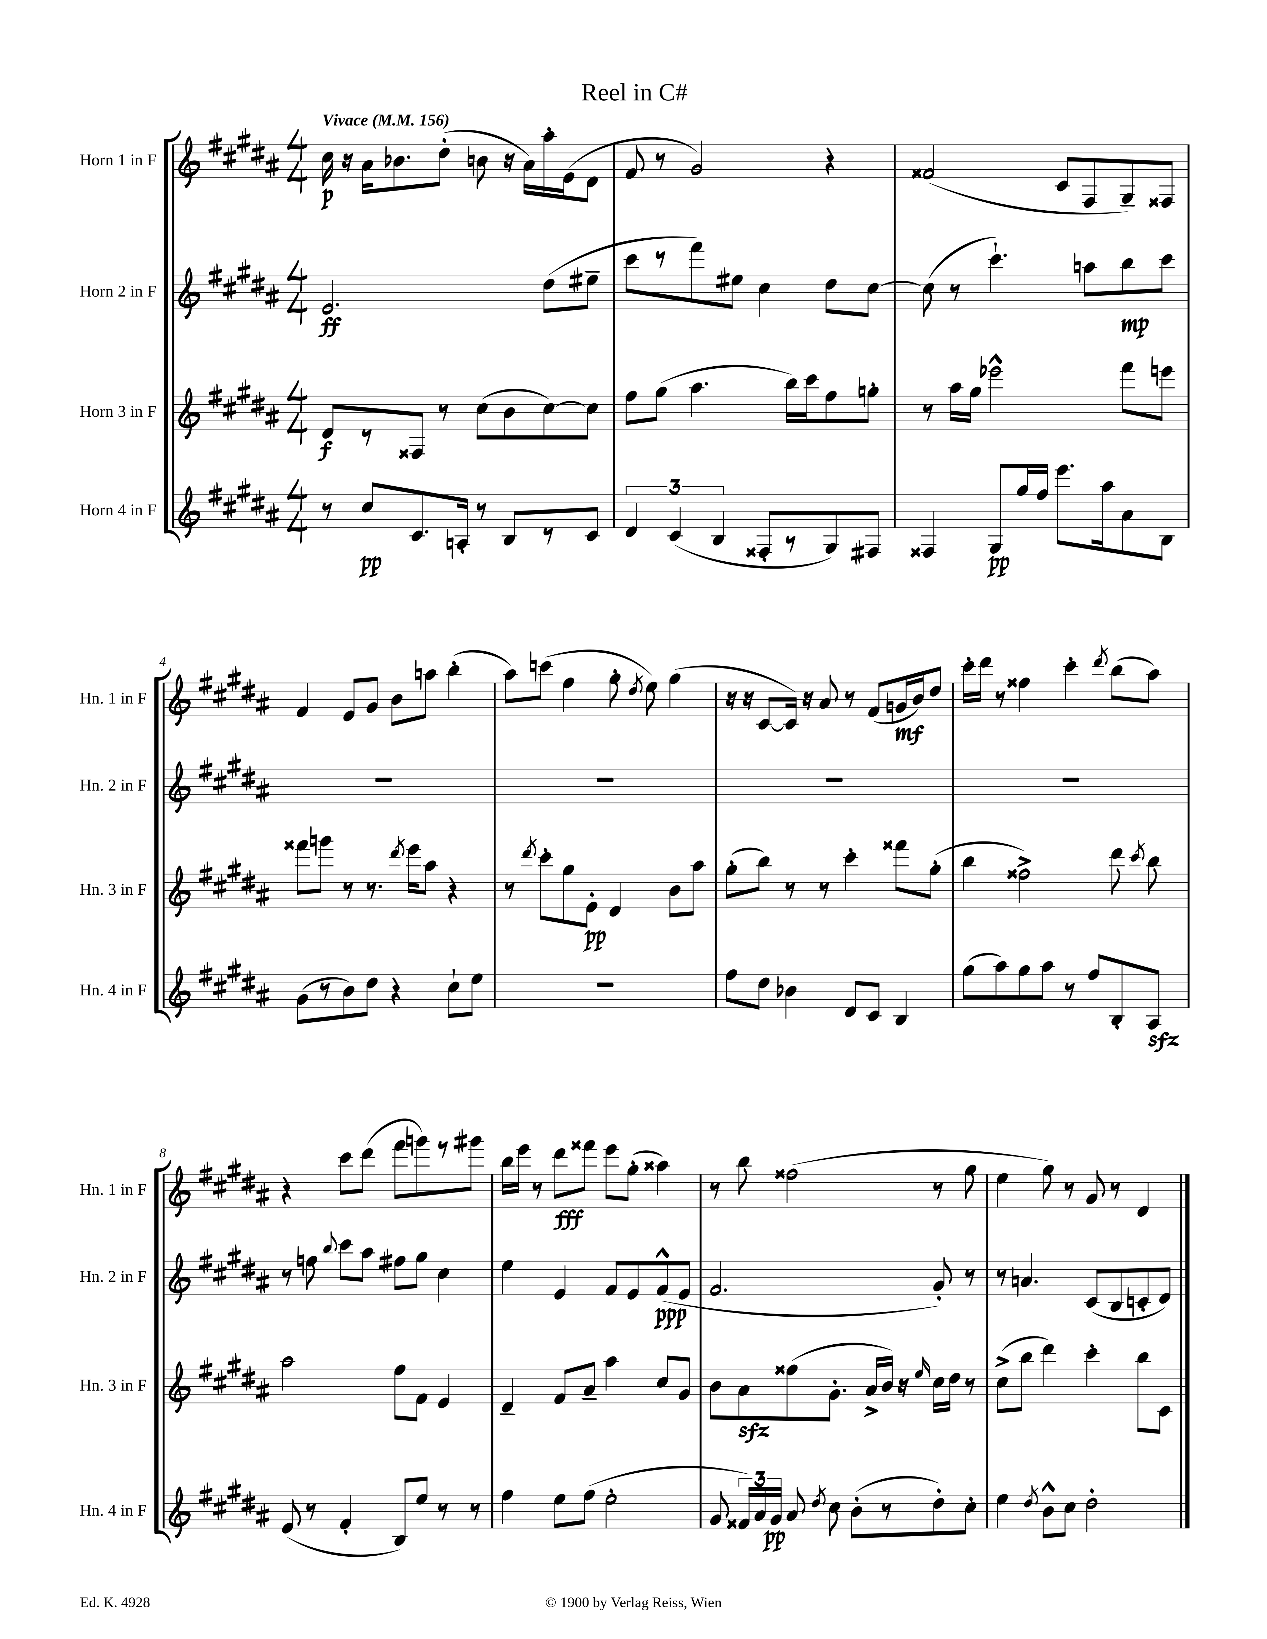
\header { title = "Reel in C#" }
<<
\new StaffGroup <<
\new Staff = "s0" \with { instrumentName = "Horn 1 in F" shortInstrumentName = "Hn. 1 in F" } {
    \clef treble \key b \major \numericTimeSignature \time 4/4 \tempo "Vivace" 4 = 156
    \autoBeamOff cis''16\p r16 ais'16[ bes'8. dis''8]-.( b'8 r16 ais'16[) ais''16-. e'16( dis'8] |
    fis'8 r8 gis'2) r4 |
    fisis'2( cis'8[ fis8 gis8--) fisis8] |
    fis'4 e'8[ gis'8] b'8[ a''8] b''4-.( |
    ais''8[) c'''8]( fis''4 gis''8-. \acciaccatura { dis''8 } e''8) gis''4( |
    r16 r16 cis'8[~ cis'16]) r16 ais'8 r8 fis'8[( g'16\mf b'16) dis''8] |
    cis'''16[-. dis'''16] r8 fisis''4 cis'''4-. \acciaccatura { dis'''8 } b''8[( ais''8]) |
    r4 cis'''8[ dis'''8]( fis'''8[ g'''8) r8 gis'''8] |
    b''16[ e'''16] r8 dis'''8[\fff fisis'''8] e'''8[ gis''8]-.( aisis''4) |
    r8 b''8 fisis''2( r8 gis''8 |
    e''4 gis''8) r8 gis'8 r8 dis'4 \bar "|." |
}
\new Staff = "s1" \with { instrumentName = "Horn 2 in F" shortInstrumentName = "Hn. 2 in F" } {
    \clef treble \key b \major \numericTimeSignature \time 4/4
    \autoBeamOff e'2.\ff dis''8[( eis''8]-- |
    cis'''8[ r8 fis'''8) eis''8] cis''4 dis''8[ cis''8]~ |
    cis''8( r8 cis'''4.-!) a''8[ b''8\mp cis'''8] |
    R1 |
    R1 |
    R1 |
    R1 |
    r8 f''8 \appoggiatura { b''8 } cis'''8[ ais''8] fis''8[ gis''8] cis''4 |
    e''4 e'4 fis'8[ e'8 fis'8-^\ppp( e'8] |
    fis'2. gis'8-.) r8 |
    r8 a'4. cis'8[( b8 c'8-. dis'8]) \bar "|." |
}
\new Staff = "s2" \with { instrumentName = "Horn 3 in F" shortInstrumentName = "Hn. 3 in F" } {
    \clef treble \key b \major \numericTimeSignature \time 4/4
    \autoBeamOff dis'8[\f r8 fisis8] r8 cis''8[( b'8 cis''8~) cis''8] |
    fis''8[ gis''8]( ais''4. b''16[) cis'''16 fis''8 g''8]-. |
    r8 ais''16[ gis''16] ees'''2-^ fis'''8[ e'''8] |
    fisis'''8[ g'''8] r8 r8. \acciaccatura { dis'''8 } e'''16[ ais''8] r4 |
    r8 \acciaccatura { dis'''8 } cis'''8[-. gis''8 e'8]-.\pp dis'4 b'8[ ais''8] |
    gis''8[-.( b''8]) r8 r8 cis'''4-. fisis'''8[ gis''8]-.( |
    b''4 fisis''2->) dis'''8 \acciaccatura { cis'''8 } b''8 |
    ais''2 fis''8[ fis'8] e'4 |
    dis'4-- fis'8[ ais'8]-- ais''4 cis''8[ gis'8] |
    b'8[ ais'8\sfz fisis''8( gis'8.]-. ais'16[-> b'16]) r16 \grace { e''16 } cis''16[ dis''16] r8 |
    cis''8[->( b''8] dis'''4) cis'''4-. b''8[ cis'8] \bar "|." |
}
\new Staff = "s3" \with { instrumentName = "Horn 4 in F" shortInstrumentName = "Hn. 4 in F" } {
    \clef treble \key b \major \numericTimeSignature \time 4/4
    \autoBeamOff r8 cis''8[\pp cis'8. a16]-. r8 b8[ r8 cis'8] |
    \tuplet 3/2 { dis'4 cis'4( b4 } fisis8[-. r8 gis8) fis8] |
    fisis4 gis8[\pp gis''16 fis''16] e'''8.[ ais''16 ais'8 b8] |
    gis'8[( r8 b'8) dis''8] r4 cis''8[-! e''8] |
    R1 |
    fis''8[ dis''8] bes'4 dis'8[ cis'8] b4 |
    gis''8[( ais''8) gis''8 ais''8] r8 fis''8[ b8-. ais8]\sfz |
    e'8( r8 fis'4-. b8[) e''8] r8 r8 |
    fis''4 e''8[ fis''8]( e''2-. |
    gis'8 \tuplet 3/2 { fisis'16[) ais'16 gis'16]\pp } ais'8 \acciaccatura { dis''8 } cis''8 b'8[-.( r8 dis''8-.) cis''8]-. |
    e''4 \acciaccatura { dis''8 } b'8[-^ cis''8] dis''2-. \bar "|." |
}
>>
>>
